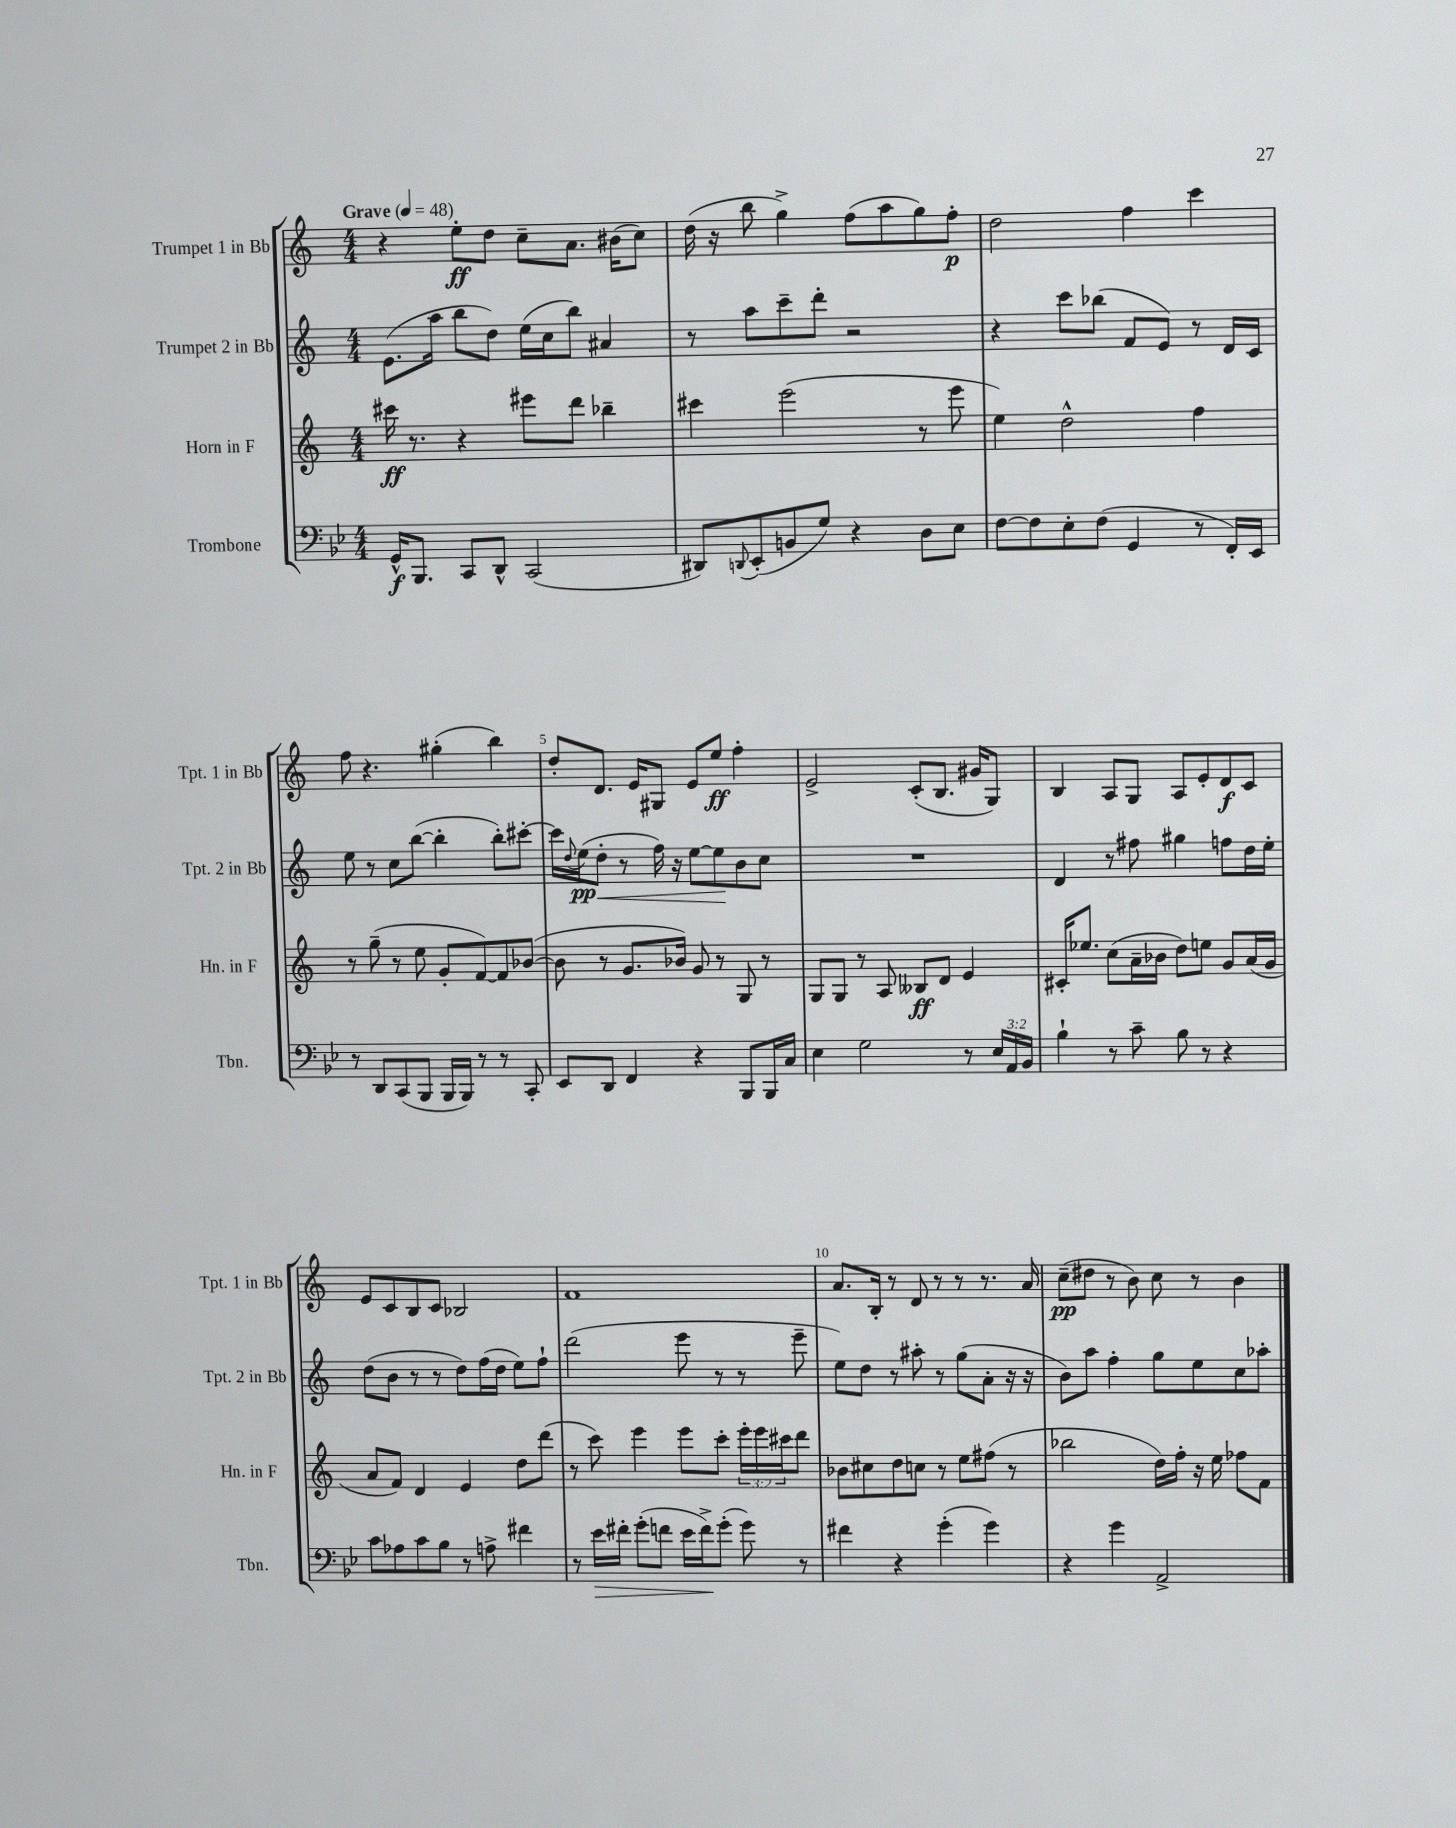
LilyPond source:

<<
\new StaffGroup <<
\new Staff = "s0" \with { instrumentName = "Trumpet 1 in Bb" shortInstrumentName = "Tpt. 1 in Bb" } {
    \clef treble \key c \major \numericTimeSignature \time 4/4 \tempo "Grave" 4 = 48
    r4 e''8-.\ff d''8 c''8-- a'8. bis'16( c''8) |
    d''16( r16 b''8 g''4->) f''8( a''8 g''8) f''8-.\p |
    d''2 f''4 c'''4 |
    f''8 r4. gis''4-.( b''4) |
    d''8-. d'8. e'16 gis8 e'8 e''8\ff f''4-. |
    e'2-> c'8-.( b8. gis'16 g8) |
    b4 a8 g8 a8 e'8-. d'8\f c'8 |
    e'8 c'8 b8 c'8 bes2 |
    f'1 |
    a'8. b16-. r8 d'8 r8 r8 r8. a'16 |
    c''8--\pp( dis''8 r8 b'8) c''8 r8 b'4 \bar "|." |
}
\new Staff = "s1" \with { instrumentName = "Trumpet 2 in Bb" shortInstrumentName = "Tpt. 2 in Bb" } {
    \clef treble \key c \major \numericTimeSignature \time 4/4
    e'8.( a''16 b''8 d''8) e''16( c''16 b''8) ais'4 |
    r8 a''8 c'''8-- d'''8-. r2 |
    r4 c'''8 bes''8( f'8 e'8) r8 d'16 c'16 |
    e''8 r8 c''8 b''8~( b''4-. b''8-.) cis'''8~-. |
    cis'''16 \appoggiatura { d''8 } e''16\pp( d''8-.\< r8 f''16) r16 e''8~ e''8\! b'8 c''8 |
    R1 |
    d'4 r8 fis''8 gis''4 f''8 d''16 e''16-. |
    d''8( b'8 r8 r8 d''8) f''16( d''16 e''8) f''8-! |
    d'''2( e'''8 r8 r8 e'''8-- |
    e''8) d''8 r8 ais''8-. r8 g''8( a'8-. r16 r16 |
    b'8) a''8 f''4-. g''8 e''8 c''8 aes''8-. \bar "|." |
}
\new Staff = "s2" \with { instrumentName = "Horn in F" shortInstrumentName = "Hn. in F" } {
    \clef treble \key c \major \numericTimeSignature \time 4/4 \override Staff.TupletNumber.text = #tuplet-number::calc-fraction-text
    cis'''16\ff r8. r4 eis'''8 d'''8 bes''4-- |
    cis'''4 e'''2( r8 e'''8 |
    e''4) d''2-^ f''4 |
    r8 g''8--( r8 e''8 g'8-. f'8~) f'8 bes'8~( |
    bes'8 r8 g'8. bes'16) g'8 r8 g8 r8 |
    g8 g8 r8 a8 beses8\ff d'8 e'4 |
    cis'16-. ees''8. c''8( a'16-- bes'16 d''8) e''8 g'8 a'16( g'16 |
    a'8 f'8) d'4 e'4 d''8 d'''8( |
    r8 c'''8) e'''4 e'''8 c'''8-. \tuplet 3/2 { e'''16-. e'''16 cis'''16 } d'''8 |
    bes'8 cis''8 d''8 c''8 r8 e''8 fis''8( r8 |
    bes''2 d''16) f''16-. r16 e''16 fes''8 f'8 \bar "|." |
}
\new Staff = "s3" \with { instrumentName = "Trombone" shortInstrumentName = "Tbn." } {
    \clef bass \key bes \major \numericTimeSignature \time 4/4 \override Staff.TupletNumber.text = #tuplet-number::calc-fraction-text
    g,16-^\f bes,,8. c,8 d,8-^ c,2( |
    dis,8) \appoggiatura { d,8 } ees,8-.( b,8 g8) r4 d8 ees8 |
    f8~ f8 ees8-. f8( g,4 r8 f,16-.) ees,16 |
    r8 d,8 c,8( bes,,8 bes,,16 bes,,16) r8 r8 c,8-. |
    ees,8 d,8 f,4 r4 bes,,8 bes,,16 c16 |
    ees4 g2 r8 \tuplet 3/2 { ees16 a,16 bes,16 } |
    bes4-! r8 c'8-- bes8 r8 r4 |
    c'8 aes8 c'8 bes8 r8 a8-> fis'4 |
    r8 ees'16\> fis'16-. g'8-.( f'8 ees'16 f'16->\!) g'8-.( g'8) r8 |
    fis'4 r4 g'4-.( g'4) |
    r4 g'4 a,2-> \bar "|." |
}
>>
>>
\layout { \context { \Score \override BarNumber.break-visibility = ##(#f #t #t) barNumberVisibility = #(every-nth-bar-number-visible 5) } }
